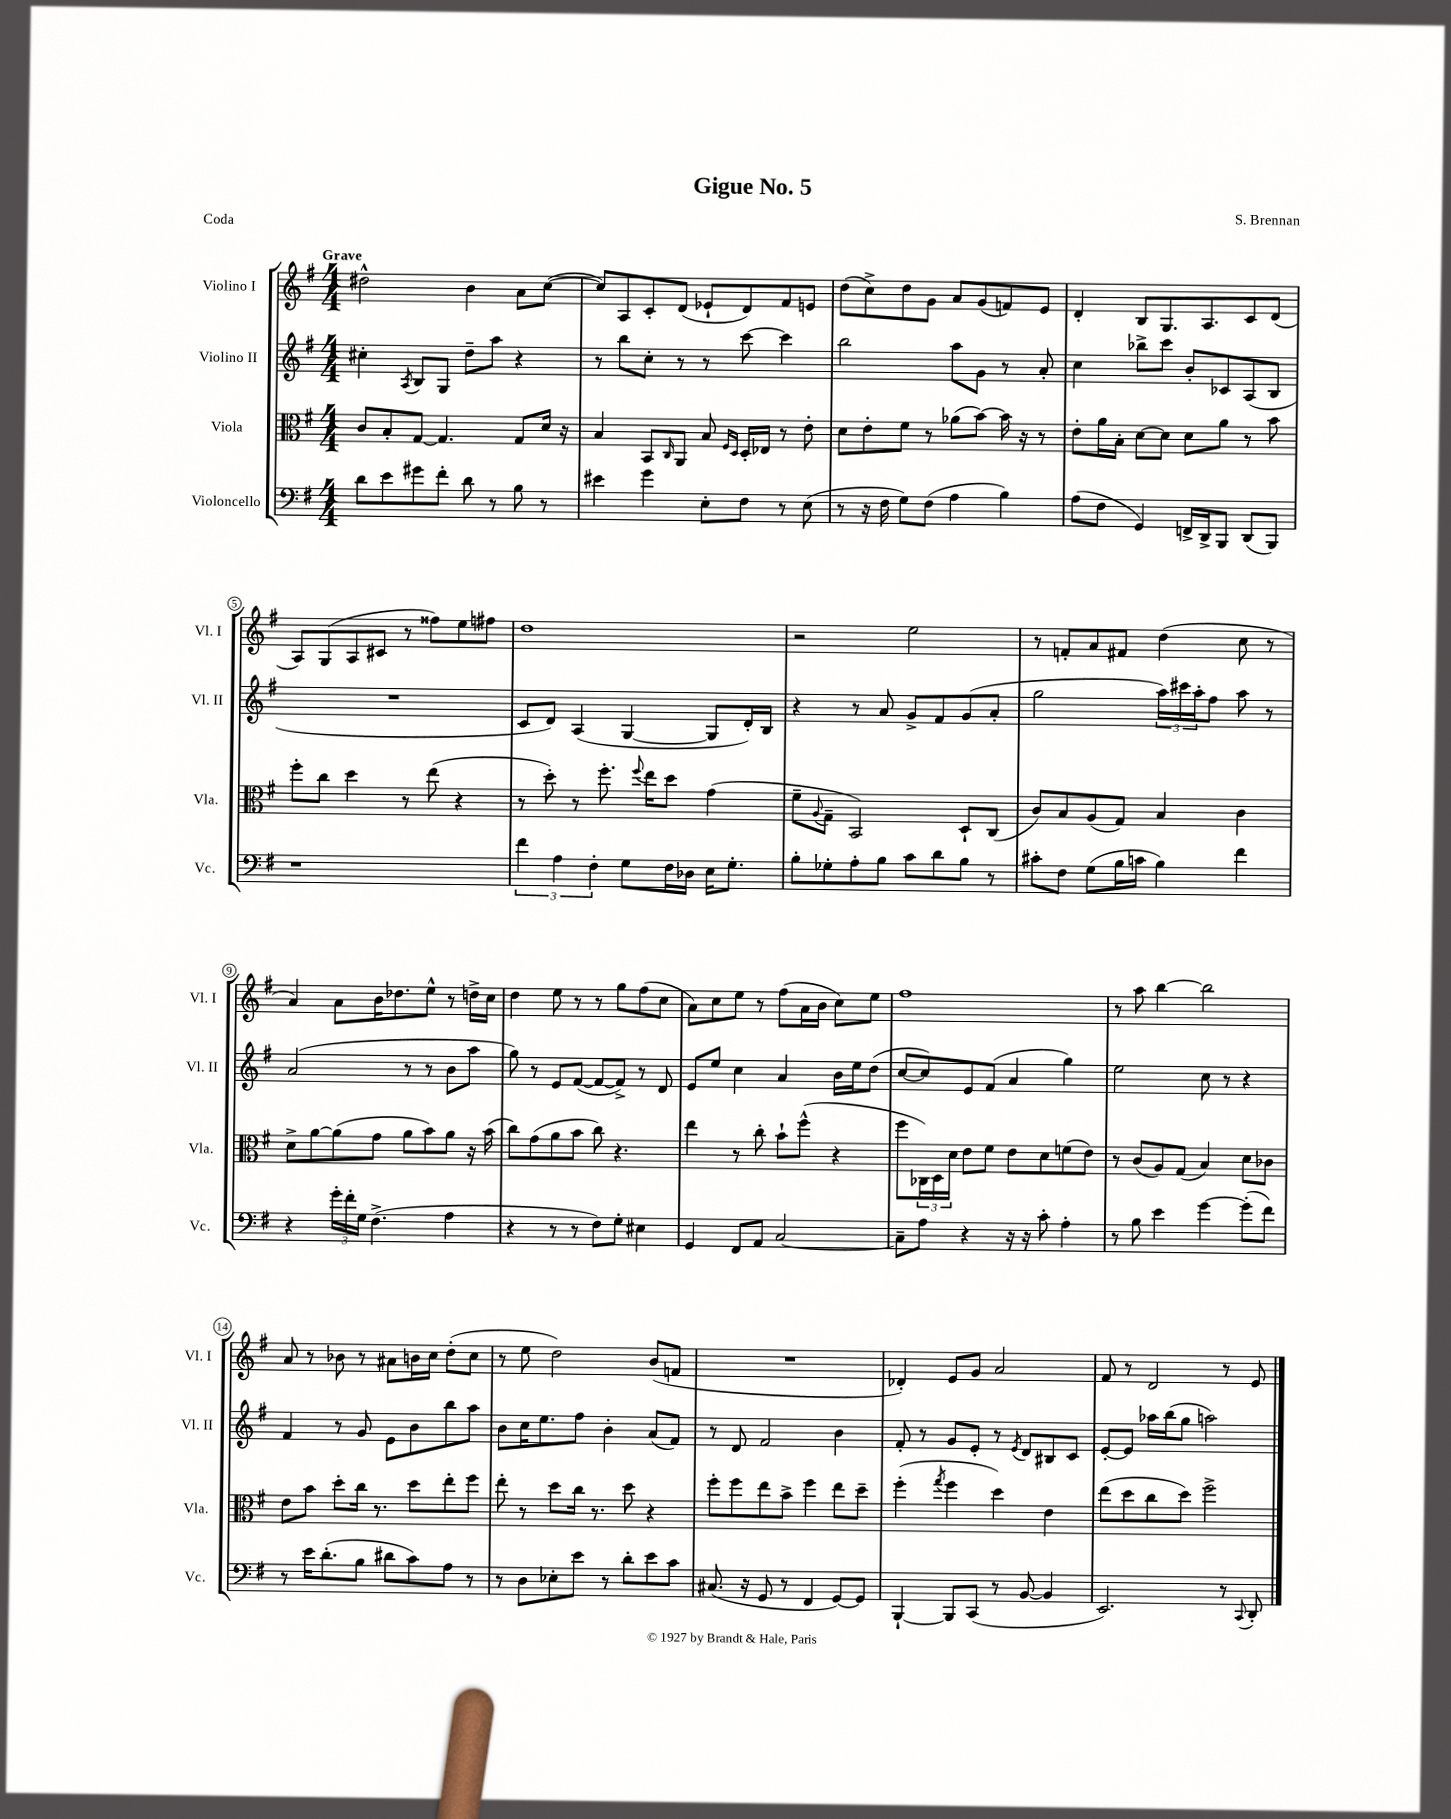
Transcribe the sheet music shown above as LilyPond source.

\header { title = "Gigue No. 5" composer = "S. Brennan" piece = "Coda" }
<<
\new StaffGroup <<
\new Staff = "s0" \with { instrumentName = "Violino I" shortInstrumentName = "Vl. I" } {
    \clef treble \key g \major \numericTimeSignature \time 4/4 \tempo "Grave"
    dis''2-^ b'4 a'8 c''8~( |
    c''8) a8 c'8-. d'8( ees'8-! d'8) fis'8 e'8 |
    d''8( c''8->) d''8 g'8 a'8 g'8( f'8) e'8 |
    d'4-. b8 g8. a8. c'8 d'8( |
    a8) g8( a8 cis'8 r8 fisis''8) e''8 fis''8 |
    d''1 |
    r2 e''2 |
    r8 f'8-. a'8 fis'8 d''4( c''8 r8 |
    a'4) a'8 b'16 des''8. e''8-^ r8 d''16-> c''16 |
    d''4 e''8 r8 r8 g''8 fis''8( c''8 |
    a'8) c''8 e''8 r8 fis''8( a'16 b'16 c''8) e''8 |
    fis''1 |
    r8 a''8 b''4~ b''2 |
    a'8 r8 bes'8 r8 ais'8 b'16 c''16 d''8-.( c''8 |
    r8 e''8 d''2) b'8( f'8 |
    R1 |
    des'4-.) e'8 g'8 a'2 |
    fis'8 r8 d'2 r8 e'8 \bar "|." |
}
\new Staff = "s1" \with { instrumentName = "Violino II" shortInstrumentName = "Vl. II" } {
    \clef treble \key g \major \numericTimeSignature \time 4/4
    cis''4-. \acciaccatura { a8 } b8 g8 d''8-- a''8 r4 |
    r8 b''8 c''8-. r8 r8 c'''8~ c'''4 |
    b''2 a''8 g'8 r8 a'8-. |
    c''4 bes''8-> c'''8 b'8-. ces'8 a8( b8 |
    R1 |
    c'8 d'8) a4( g4~ g8 d'16-.) b16 |
    r4 r8 a'8 g'8-> fis'8 g'8( a'8-. |
    g''2 \tuplet 3/2 { a''16) cis'''16 a''16-. } fis''8 a''8 r8 |
    a'2( r8 r8 b'8 a''8 |
    g''8) r8 e'8 fis'8~( fis'8~ fis'8->) r8 d'8 |
    e'8 e''8 c''4 a'4 b'16 e''16 d''8( |
    c''8~ c''8) e'8 fis'8( a'4 g''4) |
    e''2 c''8 r8 r4 |
    fis'4 r8 g'8 e'8 b'8 b''8 a''8 |
    b'8 c''16 e''8. fis''8 b'4-. a'8( fis'8) |
    r8 d'8 fis'2 b'4 |
    fis'8-. r8 g'8 e'8-. r8 \acciaccatura { e'8 } d'8 bis8 c'8 |
    e'8~-. e'8 aes''16 b''16( g''8 a''2) \bar "|." |
}
\new Staff = "s2" \with { instrumentName = "Viola" shortInstrumentName = "Vla." } {
    \clef alto \key g \major \numericTimeSignature \time 4/4
    c'8 b8-. g8~ g4. g8 d'16 r16 |
    b4 b,8 \grace { c16 } a,8 b8 \grace { fis16 d16 } d16-. ees16 r8 e'8-. |
    d'8 e'8-. fis'8 r8 aes'8( b'8~) b'16 r16 r8 |
    e'8-. a'16 b16-. d'8~ d'8 d'8 a'8 r8 b'8 |
    fis''8-. c''8 d''4 r8 e''8( r4 |
    r8 d''8-.) r8 fis''8.-. \appoggiatura { fis''8 } e''16 d''8 g'4( |
    fis'8-- \appoggiatura { a8 } g8-- b,2) d8-! c8( |
    c'8) b8 a8( g8) b4 c'4 |
    d'8-> a'8~ a'8( g'8 a'8 b'8) a'8 r16 b'16( |
    c''8) g'8( a'8 b'8 c''8) r4. |
    e''4 r8 c''8-. b'8-! fis''8-^( r4 |
    fis''8 \tuplet 3/2 { ces16) d16 d'16 } e'8 fis'8 e'8 d'8 f'8( e'8) |
    r8 c'8( a8) g8( b4) d'8 ces'8 |
    e'8 b'8 d''8-. c''16 r8. d''8 e''8-. fis''8 |
    e''8-. r8 d''8 c''16 r8. d''8 r4 |
    fis''8-. fis''8 e''8 b'8-> fis''4 e''8 d''8-- |
    fis''4-.( \acciaccatura { g''8 } fis''4 d''4) e'4 |
    e''8( d''8 c''8 d''8) fis''2-> \bar "|." |
}
\new Staff = "s3" \with { instrumentName = "Violoncello" shortInstrumentName = "Vc." } {
    \clef bass \key g \major \numericTimeSignature \time 4/4
    d'8 e'8 gis'8 fis'8-. d'8 r8 b8 r8 |
    eis'4 g'4 e8-. fis8 r8 e8( |
    r8 r16 fis16 g8) fis8( a4 b4) |
    a8( fis8 g,4) f,16-> d,16-> b,,8 d,8( b,,8) |
    r1 |
    \tuplet 3/2 { fis'4 a4 fis4-. } g8 fis16 des16 e16 g8.-. |
    b8-. ges8-. a8-. b8 c'8 d'8 b8 r8 |
    cis'8-. fis8 g8( b16 c'16 b4) fis'4 |
    r4 \tuplet 3/2 { g'16-. fis'16-. g16 } fis4.->( a4 |
    r4 r8 r8 fis8) g8-. eis4 |
    g,4 fis,8 a,8 c2~ |
    c8-- a8 r4 r16 r16 c'8-. a4-. |
    r8 b8 e'4 g'4~ g'8-.( fis'8) |
    r8 e'16 d'8.-.( b8 dis'8 c'8) a8 r8 |
    r8 d8 ees8-. e'8 r8 d'8-. e'8 c'8 |
    cis8.( r16 g,8 r8 fis,4 g,8~) g,8 |
    b,,4~-! b,,8 c,8( r8 b,8~ b,4 |
    e,2.) r8 \appoggiatura { c,8 } d,8-. \bar "|." |
}
>>
>>
\layout { \context { \Score \override BarNumber.stencil = #(make-stencil-circler 0.1 0.3 ly:text-interface::print) } }
